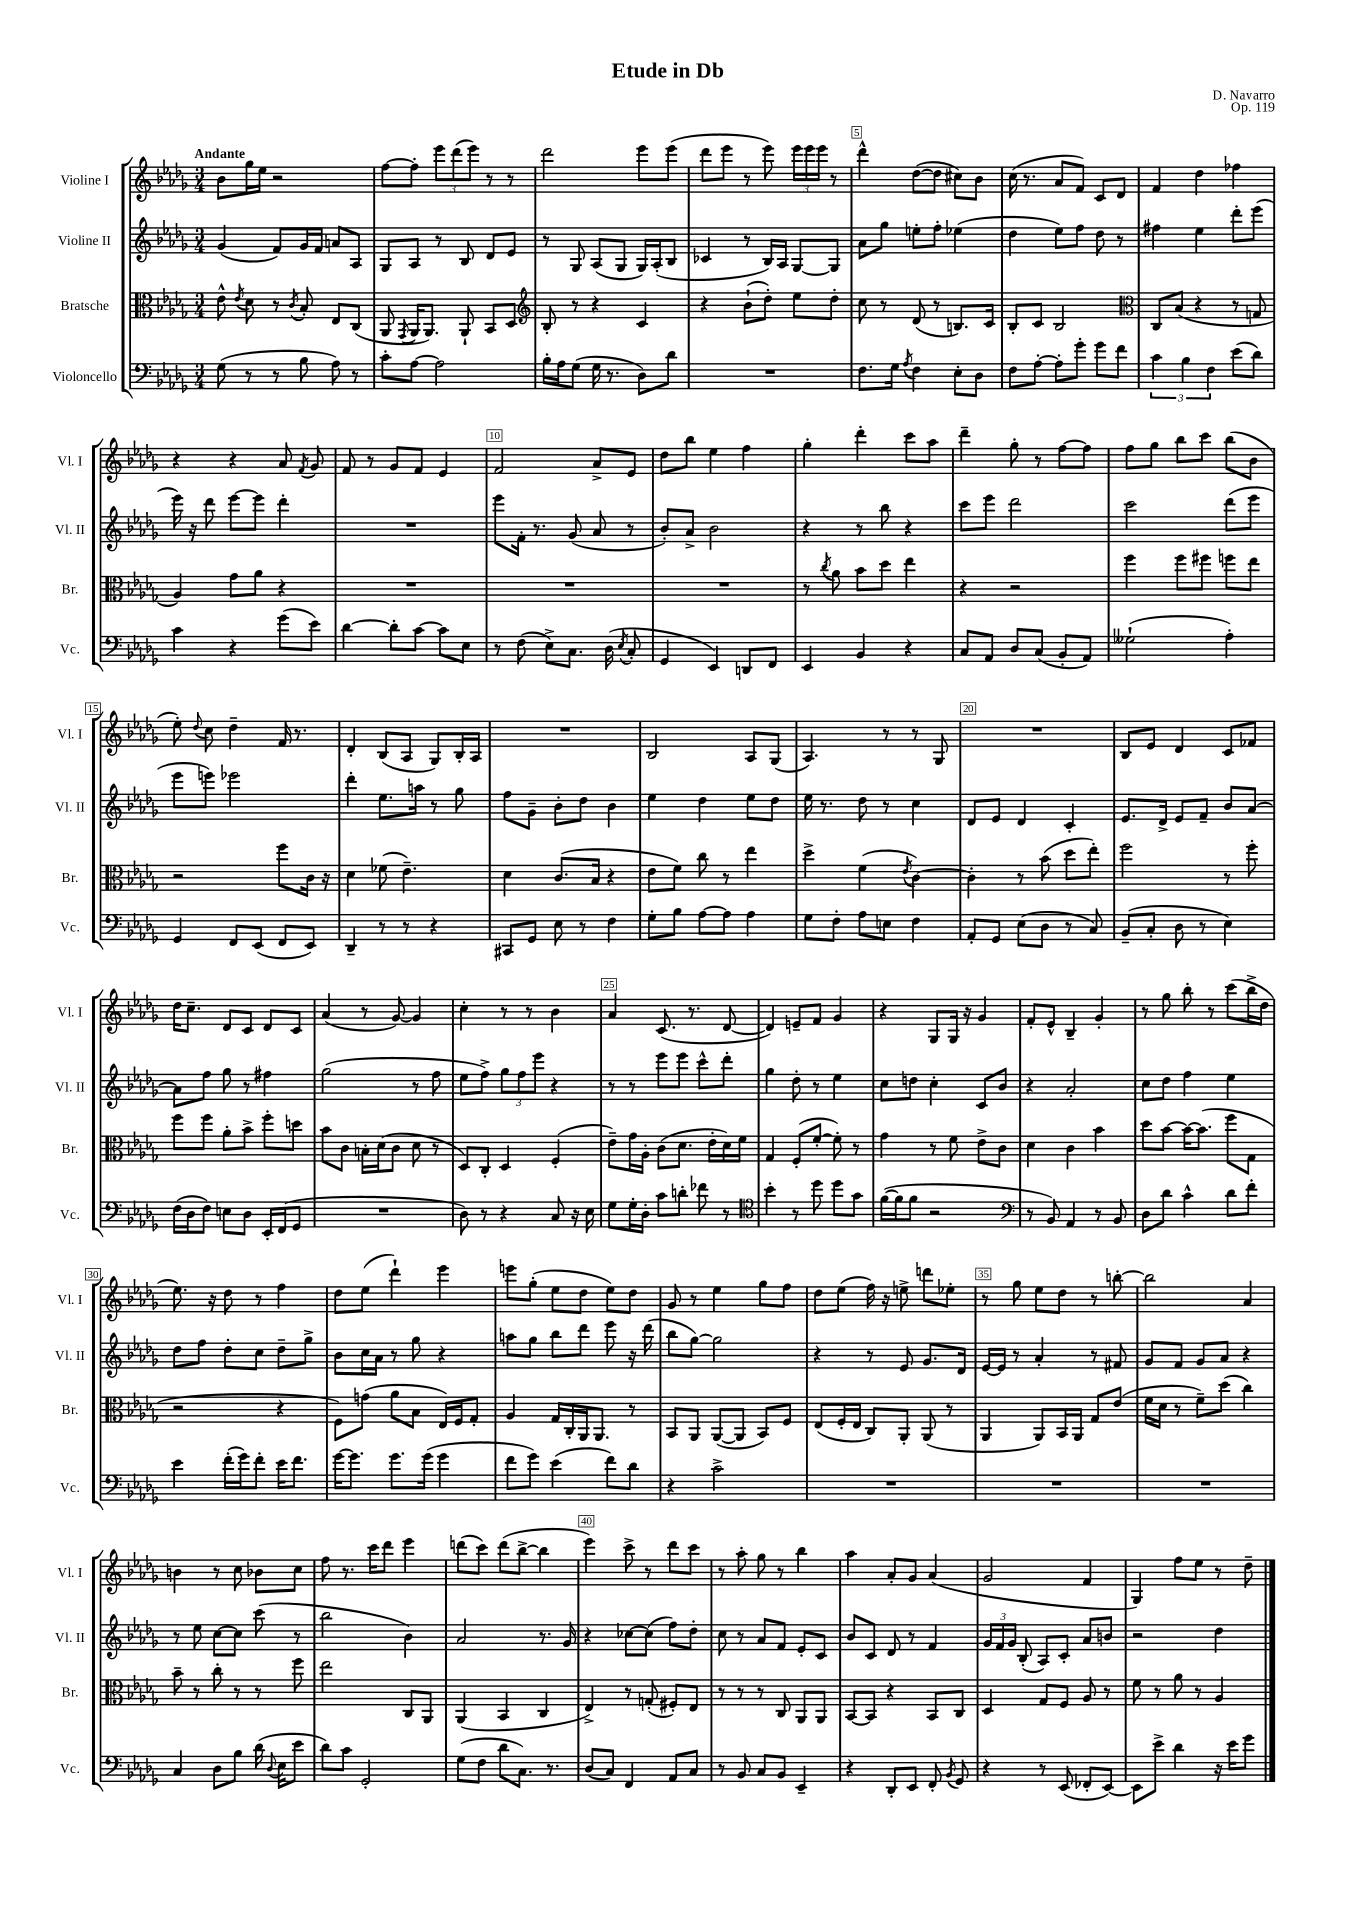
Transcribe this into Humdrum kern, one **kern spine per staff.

**kern	**kern	**kern	**kern
*staff4	*staff3	*staff2	*staff1
*clefF4	*clefC3	*clefG2	*clefG2
*k[b-e-a-d-g-]	*k[b-e-a-d-g-]	*k[b-e-a-d-g-]	*k[b-e-a-d-g-]
*M3/4	*M3/4	*M3/4	*M3/4
(8G-\	8e-^^\	(4g-/	8b-\L
.	8qe-/	.	.
8r	8d-\	.	16gg-\L
.	.	.	16ee-\JJ
8r	8r	8f/L)	2r
.	8qc/	.	.
8B-\	8B-'/	16g-/L	.
.	.	16f/JJ	.
8A-\)	8E-/L	8a/L	.
8r	(8C/J	8A-/J	.
=	=	=	=
8c'\L	8AA-/	8G-/L	[8ff\L
.	8qGG-/	.	.
[8A-\J	16AA-/LK	8A-/J	8ff'\]J
.	8.AA-/J)	.	.
2A-\]	.	8r	12eee-\L
.	.	.	(12ddd-\
.	8AA-`/	8B-/	.
.	.	.	12eee-\J)
.	8BB-/L	8d-/L	8r
.	8D-/J	8e-/J	8r
=	=	=	=
*	*clefG2	*	*
16B-'\LL	8B-'/	8r	2ddd-\
16A-\J	.	.	.
(8G-\J	8r	8G-/	.
16G-\	4r	(8A-/L	.
8.r	.	.	.
.	.	8G-/J	.
8D-\L)	4c/	16G-/LL)	8eee-\L
.	.	(16A-'/J	.
8d-\J	.	8B-/J	(8eee-\J
=	=	=	=
2.r	4r	4c-/	8ddd-\L
.	.	.	8eee-\J
.	(8b-`\L	8r	8r
.	8dd-'\J)	16B-/LL)	8eee-\)
.	.	16A-/JJ	.
.	8ee-\L	[8G-/L	24eee-\LL
.	.	.	24eee-\
.	.	.	24eee-\JJ
.	8dd-'\J	8G-/]J	8r
=	=	=	=
8.F\L	8cc\	8a-\L	4ddd-^^\
.	8r	8gg-\J	.
16G-\Jk	.	.	.
8qA-/	.	.	.
4F\	(8d-/	8ee'\L	([8dd-\L
.	8r	8ff'\J	8dd-\]J
8E-'\L	8.B/L)	(4ee-\	8cc#\L)
8D-\J	.	.	8b-\J
.	16c/Jk	.	.
=	=	=	=
8F\L	8B-'/L	4dd-\	(16cc\
.	.	.	8.r
[8A-'\J	8c/J	.	.
8A-'\]L	2B-/	8ee-\L)	8a-/L
8g-'\J	.	8ff\J	8f/J)
8g-\L	.	8dd-\	8c/L
8f\J	.	8r	8d-/J
=	=	=	=
*	*clefC3	*	*
6c\	8C/L	4ff#\	4f/
.	(8B-/J	.	.
6B-\	.	.	.
.	4r	4ee-\	4dd-\
6F\	.	.	.
(8e-\L	8r	8ddd-'\L	4ff-\
8d-\J)	8G/	(8eee-\J	.
=	=	=	=
4c\	4A-/)	16eee-\)	4r
.	.	16r	.
.	.	8ddd-\	.
4r	8g-\L	[8eee-\L	4r
.	8a-\J	8eee-\]J	.
(8g-\L	4r	4ddd-'\	8a-/
.	.	.	8qf/
8e-\J)	.	.	8g-/
=	=	=	=
[4d-\	2.r	2.r	8f/
.	.	.	8r
8d-'\]L	.	.	8g-/L
[8c\J	.	.	8f/J
8c\]L	.	.	4e-/
8E-\J	.	.	.
=	=	=	=
8r	2.r	8eee-\L	2f/
(8F\	.	16f'\Jk	.
.	.	8.r	.
8E-^\L)	.	.	.
8.C\J	.	(8g-/	.
.	.	8a-/	8a-^/L
(16D-\	.	.	.
8qE-/	.	.	.
8C'/	.	8r	8e-/J
=	=	=	=
4GG-/	2.r	8b-'/L)	8dd-\L
.	.	8a-^/J	8bb-\J
4EE-/)	.	2b-\	4ee-\
8DD/L	.	.	4ff\
8FF/J	.	.	.
=	=	=	=
4EE-/	8r	4r	4gg-'\
.	8qcc/	.	.
.	8a-\	.	.
4BB-/	8b-\L	8r	4ddd-'\
.	8dd-\J	8bb-\	.
4r	4ee-\	4r	8ccc\L
.	.	.	8aa-\J
=	=	=	=
8C/L	4r	8ccc\L	4ddd-~\
8AA-/J	.	8eee-\J	.
8D-/L	2r	2ddd-\	8gg-'\
(8C/J	.	.	8r
8BB-'/L	.	.	[8ff\L
8AA-/J)	.	.	8ff\]J
=	=	=	=
(2G--`\	4ff\	2ccc\	8ff\L
.	.	.	8gg-\J
.	8ff\L	.	8bb-\L
.	8ff#\J	.	8ccc\J
4A-'\)	8ff\L	(8ddd-\L	(8bb-\L
.	8ee-\J	8eee-\J	8b-\J
=	=	=	=
4GG-/	2r	8eee-\L	8ee-'\)
.	.	.	8qqdd-/
.	.	8eee\J)	8cc\
8FF/L	.	2eee-\	4dd-~\
(8EE-/J	.	.	.
8FF/L	8ff\L	.	16f/
.	.	.	8.r
8EE-/J)	16c\Jk	.	.
.	16r	.	.
=	=	=	=
4DD-~/	4d-\	4ddd-'\	4d-'/
8r	(8f-\	8.ee-\L	(8B-/L
8r	4.e-~\)	.	8A-/J
.	.	16aa\Jk	.
4r	.	8r	8G-/L)
.	.	8gg-\	16B-'/L
.	.	.	16A-/JJ
=	=	=	=
8CC#/L	4d-\	8ff\L	2.r
8GG-/J	.	8g-~\J	.
8E-\	(8.c/L	8b-'\L	.
8r	.	8dd-\J	.
.	16B-/Jk	.	.
4F\	4r	4b-\	.
=	=	=	=
8G-'\L	8e-\L	4ee-\	2B-/
8B-\J	8f\J)	.	.
[8A-\L	8cc\	4dd-\	.
8A-\]J	8r	.	.
4A-\	4ee-\	8ee-\L	8A-/L
.	.	8dd-\J	(8G-/J
=	=	=	=
8G-\L	4dd-^\	16ee-\	4.A-/)
.	.	8.r	.
8F'\J	.	.	.
8A-\L	(4f\	8dd-\	.
8E\J	.	8r	8r
.	8qe-/	.	.
4F\	[4c\)	4cc\	8r
.	.	.	8G-/
=	=	=	=
8AA-'/L	4c'\]	8d-/L	2.r
8GG-/J	.	8e-/J	.
(8E-\L	8r	4d-/	.
8D-\J	(8b-\	.	.
8r	8dd-\L	4c'/	.
8C/)	8ee-'\J)	.	.
=	=	=	=
(8BB-~/L	2ff\	8.e-/L	8B-/L
8C'/J	.	.	8e-/J
.	.	16d-^/Jk	.
8D-\	.	8e-/L	4d-/
8r	.	8f~/J	.
4E-\)	8r	8b-/L	8c/L
.	8ff'\	[8a-/J	8f-/J
=	=	=	=
(16F\LL	8ff\L	8a-\]L	16dd-\LK
16D-\J	.	.	8.cc~\J
8F\J)	8ff\J	8ff\J	.
8E\L	8a-'\L	8gg-\	8d-/L
8D-\J	8b-^\J	8r	8c/J
16EE-'/LL	8ff'\L	4ff#\	8d-/L
(16FF/J	.	.	.
8GG-/J	8dd\J	.	8c/J
=	=	=	=
2.r	8b-\L	(2gg-\	(4a-/
.	8c\J	.	.
.	16B'\LL	.	8r
.	(16d-\J	.	.
.	8c\J	.	[8g-/)
.	8d-\	8r	4g-/]
.	8r	8ff\	.
=	=	=	=
8D-\)	8D-/L)	8ee-\L	4cc'\
8r	8C'/J	8ff^\J)	.
4r	4D-/	12gg-\L	8r
.	.	12ff\	.
.	.	.	8r
.	.	12eee-\J	.
8C/	(4F'/	4r	4b-\
16r	.	.	.
16E-\	.	.	.
=	=	=	=
8G-\L	8e-~\L)	8r	4a-/
16G-'\L	16g-\L	8r	.
16D-'\JJ	16A-'\JJ	.	.
8c\L	(8c\L	8eee-\L	(8.c/
8d'\J	8.d-\J	8eee-\J	.
.	.	.	8.r
8f-\	.	8ccc^^\L	.
.	16e-'\LL	.	.
8r	16d-\)	8ddd-'\J	[8d-/
.	16f\JJ	.	.
=	=	=	=
*clefC4	*	*	*
4b-'\	4G-/	4gg-\	4d-/])
8r	(8F'/L	8dd-'\	8e~/L
8dd-\	[8f'/J	8r	8f/J
8dd-\L	8f'\])	4ee-\	4g-/
8g-\J	8r	.	.
=	=	=	=
([16f\LL	4g-\	8cc\L	4r
16f\]J	.	.	.
8f\J	.	8dd\J	.
2r	8r	4cc'\	8G-/L
.	8f\	.	16G-/Jk
.	.	.	16r
.	8e-^\L	8c/L	4g-/
.	8c\J	8b-/J	.
=	=	=	=
*clefF4	*	*	*
8r	4d-\	4r	8f'/L
8BB-/)	.	.	8e-^^/J
4AA-/	4c\	2a-'/	4B-~/
8r	4b-\	.	4g-'/
8BB-/	.	.	.
=	=	=	=
8D-\L	8dd-\L	8cc\L	8r
8d-\J	[8b-\J	8dd-\J	8gg-\
4c^^\	16b-\_LK	4ff\	8bb-'\
.	(8.b-\]J	.	.
.	.	.	8r
8d-\L	8ff\L	4ee-\	(8ccc\L
8f'\J	8G-\J	.	16bb-^\L
.	.	.	16dd-\JJ
=	=	=	=
4e-\	2r	8dd-\L	8.ee-\)
.	.	8ff\J	.
.	.	.	16r
(16f'\LL	.	8dd-'\L	8dd-\
16g-\J)	.	.	.
8f'\J	.	8cc\J	8r
16e-\LK	4r	8dd-~\L	4ff\
8.f\J	.	.	.
.	.	8gg-^\J	.
=	=	=	=
[16g-\LK	8F\L)	8b-\L	8dd-\L
8.g-\]J	.	.	.
.	(8g\J	16cc\L	(8ee-\J
.	.	16a-\JJ	.
8.g-\L	8a-\L	8r	4ddd-`\)
.	8B-\J	8gg-\	.
(16g-\Jk	.	.	.
4g-\	16E-/LL)	4r	4eee-\
.	16F/J	.	.
.	8G-'/J	.	.
=	=	=	=
8f\L	4A-/	8aa\L	8eee\L
8g-\J)	.	8gg-\J	(8gg-'\J
(4e-\	16G-/LL	8bb-\L	8ee-\L
.	16C'/	.	.
.	16AA-/J	8ddd-\J	8dd-\J
.	8.AA-/J	.	.
8f\L)	.	8eee-\	8ee-\L)
8d-\J	8r	16r	8dd-\J
.	.	(16ddd-\	.
=	=	=	=
4r	8BB-/L	8bb-\L	8g-/
.	8AA-/J	[8gg-\J)	8r
2c^\	([8AA-/L	2gg-\]	4ee-\
.	8AA-/]J	.	.
.	8BB-/L)	.	8gg-\L
.	8F/J	.	8ff\J
=	=	=	=
2.r	(8E-/L	4r	8dd-\L
.	16F'/L	.	(8ee-\J
.	16E-/JJ	.	.
.	8C/L)	8r	16ff\)
.	.	.	16r
.	8AA-'/J	8e-/	8ee^\
.	(8AA-/	8.g-/L	8ddd\L
.	8r	.	8ee-'\J
.	.	16d-/Jk	.
=	=	=	=
2.r	4AA-/	[16e-/LL	8r
.	.	16e-/]JJ	.
.	.	8r	8gg-\
.	8AA-/L)	4a-'/	8ee-\L
.	16BB-/L	.	8dd-\J
.	16AA-/JJ	.	.
.	8G-/L	8r	8r
.	(8e-/J	8f#/	[8bb'\
=	=	=	=
2.r	16f\LL	8g-/L	2bb\]
.	16d-\JJ	.	.
.	8r	8f/J	.
.	8f~\L)	8g-/L	.
.	(8dd-\J	8a-/J	.
.	4cc\)	4r	4a-/
=	=	=	=
4C/	8b-~\	8r	4b\
.	8r	8ee-\	.
8D-\L	8cc'\	[8cc\L	8r
8B-\J	8r	8cc\]J	8cc\
(16d-\	8r	(8ccc\	8b-\L
8qqD-/	.	.	.
16E-\LK	.	.	.
8e-\J	8ff\	8r	8cc\J
=	=	=	=
8d-\L)	2ee-\	2bb-\	8ff\
8c\J	.	.	8.r
2GG-'/	.	.	.
.	.	.	16ccc\LK
.	.	.	8ddd-\J
.	8C/L	4b-\)	4eee-\
.	8AA-/J	.	.
=	=	=	=
(8G-\L	(4AA-/	2a-/	(8ddd\L
8F\J	.	.	8ccc\J)
8d-\L	4BB-/	.	(8ddd\L
8.C\J)	.	.	[8bb-^\J
.	4C/	8.r	4bb-\]
8.r	.	.	.
.	.	16g-/	.
=	=	=	=
(8D-/L	4E-^/)	4r	4eee-\)
8C/J)	.	.	.
4FF/	8r	[8cc-\L	8ccc^\
.	(8G'/	(8cc-\]J	8r
8AA-/L	8F#'/L)	8ff\L)	8ddd-\L
8C/J	8E-/J	8dd-'\J	8ccc\J
=	=	=	=
8r	8r	8cc\	8r
8BB-/	8r	8r	8aa-'\
8C/L	8r	8a-/L	8gg-\
8BB-/J	8C/	8f/J	8r
4EE-~/	8AA-/L	8e-'/L	4bb-\
.	8AA-/J	8c/J	.
=	=	=	=
4r	[8BB-/L	8b-/L	4aa-\
.	8BB-/]J	8c/J	.
8DD-'/L	4r	8d-/	8a-'/L
8EE-/J	.	8r	8g-/J
8FF'/	8BB-/L	4f/	(4a-/
8qBB-/	.	.	.
8GG-/	8C/J	.	.
=	=	=	=
4r	4D-/	24g-/LL	2g-/
.	.	24f/	.
.	.	24g-/JJ	.
.	.	(8B-'/	.
8r	8G-/L	8A-/L)	.
(8EE-/	8F/J	8c'/J	.
8FF-'/L	8A-/	8a-/L	4f/
[8EE-/J)	8r	8b/J	.
=	=	=	=
8EE-\]L	8f\	2r	4G-/)
8e-^\J	8r	.	.
4d-\	8a-\	.	8ff\L
.	8r	.	8ee-\J
16r	4A-/	4dd-\	8r
16e-\LK	.	.	.
8g-\J	.	.	8dd-~\
==	==	==	==
*-	*-	*-	*-
